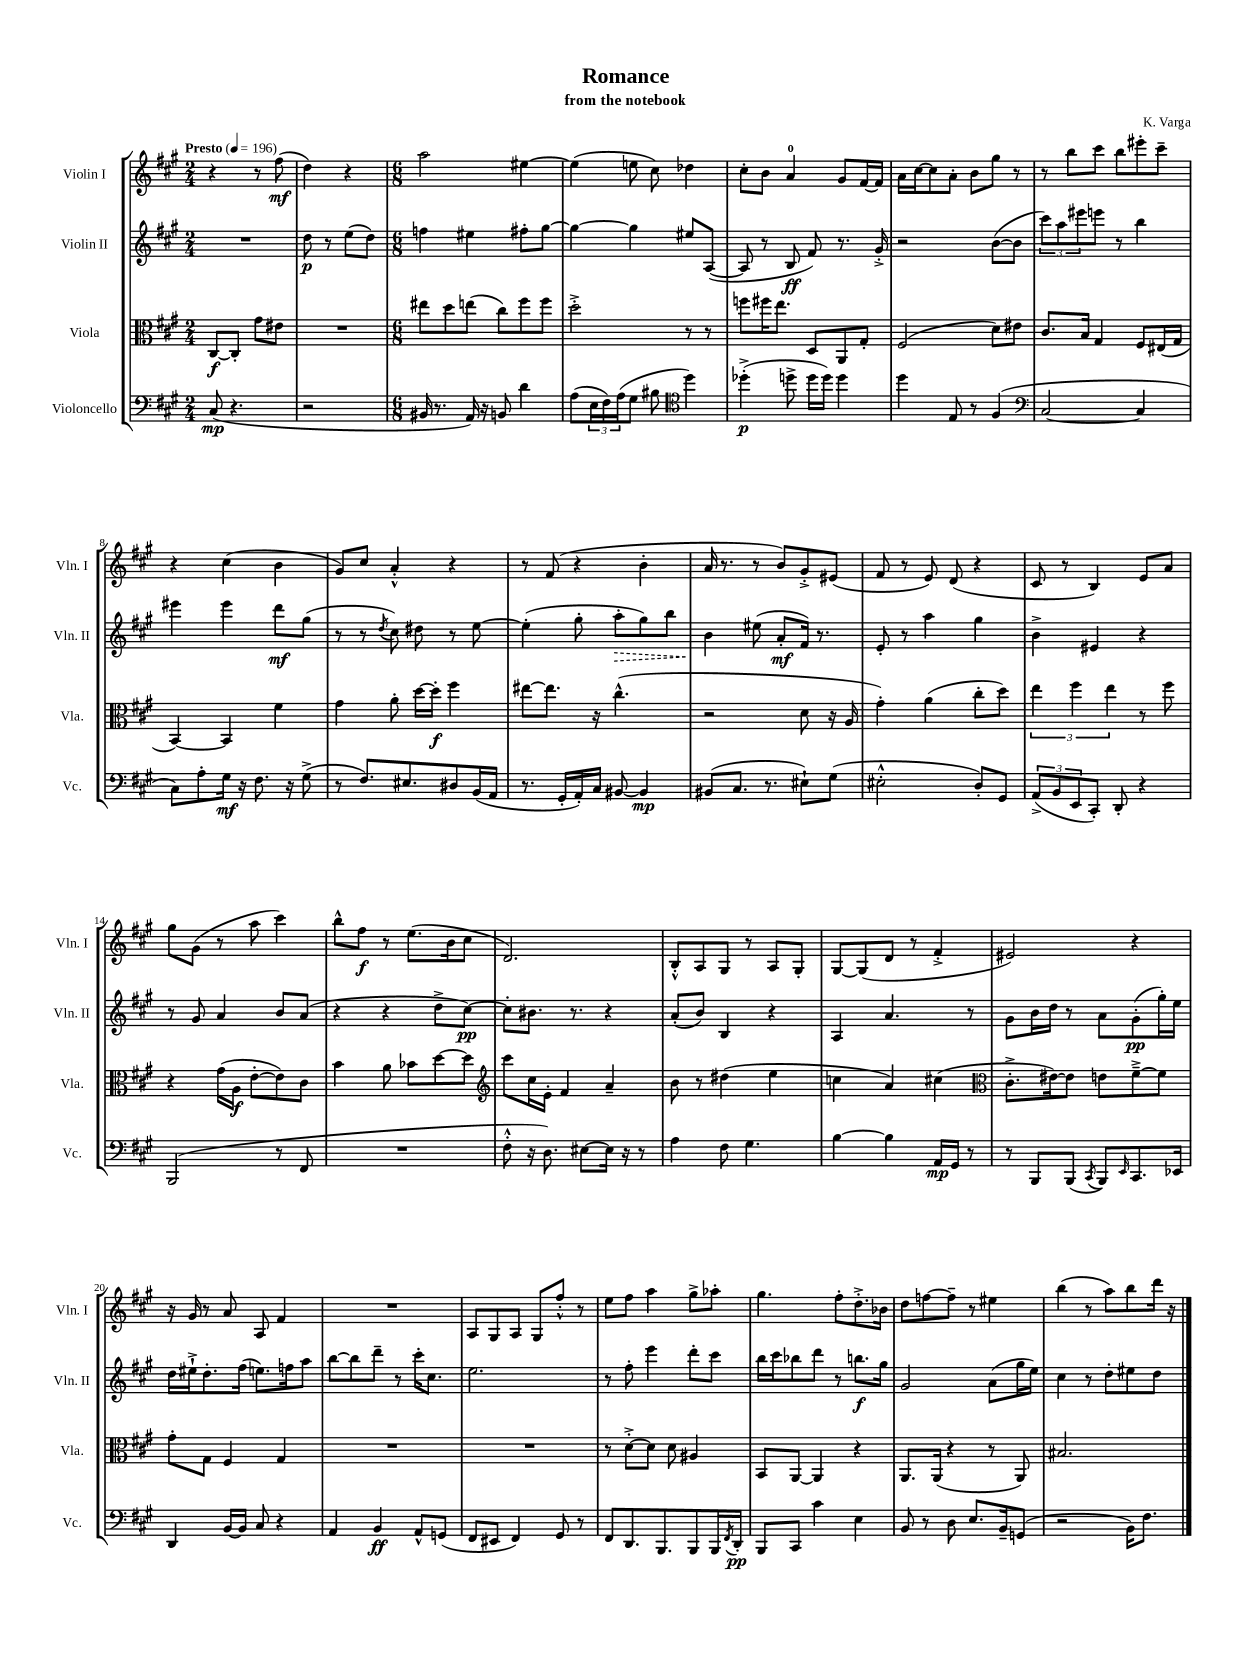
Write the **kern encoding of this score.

**kern	**kern	**kern	**kern
*staff4	*staff3	*staff2	*staff1
*clefF4	*clefC3	*clefG2	*clefG2
*k[f#c#g#]	*k[f#c#g#]	*k[f#c#g#]	*k[f#c#g#]
*M2/4	*M2/4	*M2/4	*M2/4
*MM196	*MM196	*MM196	*MM196
(8C#	[8C#	2r	4r
4.r	8C#']	.	.
.	8g#	.	8r
.	8e#	.	(8ff#
=	=	=	=
2r	2r	8dd	4dd)
.	.	8r	.
.	.	(8ee	4r
.	.	8dd)	.
=	=	=	=
*M6/8	*M6/8	*M6/8	*M6/8
16BB#	8ee#	4ff	2aa
8.r	.	.	.
.	8dd	.	.
16AA)	(8ee	4ee#	.
16r	.	.	.
8BB	8cc#)	.	.
4d	8ff#	8ff#'	[4ee#
.	8ff#	[8gg#	.
=	=	=	=
(8A	2dd'^	4gg#_	(4ee#]
24E	.	.	.
24F#)	.	.	.
(24A	.	.	.
8G#	.	4gg#]	8ee
8B#	.	.	8cc#)
*clefC4	*	*	*
4dd)	8r	8ee#	4dd-
.	8r	([8A	.
=	=	=	=
(4dd-'^	8ff	8A]	8cc#'
.	16ff#	8r	8b
.	8.ee	.	.
8dd^	.	8B	4a
16dd	8D	8f#)	.
16dd)	.	.	.
4dd	8AA	8.r	8g#
.	8G#'	.	[16f#
.	.	16g#'^	16f#]
=	=	=	=
4dd	(2F#	2r	16a
.	.	.	[16cc#
.	.	.	8cc#]
8E	.	.	8a'
8r	.	.	8b
(4F#	8d)	([8b	8gg#
.	8e#	8b]	8r
=	=	=	=
*clefF4	*	*	*
[2C#	8.c#	12ccc#)	8r
.	.	12aa	.
.	.	.	8bb
.	.	12eee#	.
.	16B	.	.
.	4G#	8eee	8ccc#
.	.	8r	8bb
4C#]	8F#	4bb	8eee#'
.	(16E#	.	8ccc#~
.	16G#	.	.
=	=	=	=
8C#)	[4BB)	4eee#	4r
8A'	.	.	.
16G#	4BB]	4eee#	(4cc#
16r	.	.	.
8.F#	.	.	.
.	4f#	8ddd	4b
16r	.	.	.
(8G#^	.	(8gg#	.
=	=	=	=
8r	4g#	8r	8g#)
8.F#)	.	8r	8cc#
.	.	8qdd	.
.	8a'	8cc#)	4a'^^
8.E#	.	.	.
.	[16dd	8dd#	.
.	16dd']	.	.
8D#	4ff#	8r	4r
(16BB	.	[8ee	.
16AA	.	.	.
=	=	=	=
8.r	[8ee#	(4ee']	8r
.	8.ee#]	.	(8f#
16GG#'	.	.	.
16AA')	.	8gg#'	4r
16C#	16r	.	.
[8BB#	(4.cc#^^	8aa'	.
4BB#]	.	8gg#)	4b'
.	.	8bb	.
=	=	=	=
(8BB#	2r	4b	16a
.	.	.	8.r
8.C#	.	.	.
.	.	(8ee#	8r
8.r	.	.	.
.	.	8a'	8b)
8E#`)	8d	16f#)	8g#'^
.	.	8.r	.
(8G#	16r	.	(8e#
.	16A	.	.
=	=	=	=
2E#'^^	4g#')	8e'	8f#
.	.	8r	8r
.	(4a	4aa	8e)
.	.	.	(8d
8D')	8cc#'	4gg#	4r
8GG#	8dd)	.	.
=	=	=	=
(12AA^	6ee	4b^	8c#
12BB	.	.	.
.	.	.	8r
12EE	6ff#	.	.
8CC#')	.	4e#	4B)
.	6ee	.	.
8DD'	.	.	.
4r	8r	4r	8e
.	8ff#	.	8a
=	=	=	=
(2BBB	4r	8r	8gg#
.	.	8g#	(8g#
.	(16g#	4a	8r
.	16A	.	.
.	[8e'	.	8aa
8r	8e])	8b	4ccc#)
8FF#	8c#	(8a	.
=	=	=	=
2.r	4b	4r	8bb^^
.	.	.	8ff#
.	8a	4r	8r
.	8b-	.	(8.ee
.	[8dd	8dd^	.
.	.	.	16b
.	8dd]	[8cc#)	8cc#
=	=	=	=
*	*clefG2	*	*
8F#'^^	8ccc#	8cc#']	2.d)
16r	16cc#	8.b#	.
8.D)	16e'	.	.
.	4f#	.	.
.	.	8.r	.
[8E#	.	.	.
16E#]	4a~	4r	.
16r	.	.	.
8r	.	.	.
=	=	=	=
4A	8b	(8a'	8B'^^
.	8r	8b)	8A
8F#	(4dd#	4B	8G#
4.G#	.	.	8r
.	4ee	4r	8A
.	.	.	8G#'
=	=	=	=
[4B	4cc	4A	[8G#
.	.	.	(8G#]
4B]	4a)	4.a	8d
.	.	.	8r
16AA	(4cc#	.	4f#'^
16GG#	.	.	.
8r	.	8r	.
=	=	=	=
*	*clefC3	*	*
8r	8.c#'^	8g#	2e#)
8BBB	.	16b	.
.	[16e#)	16dd	.
(8BBB	8e#]	8r	.
8qCC#	.	.	.
8BBB)	8e	8a	.
16qqEE	.	.	.
8.CC#	[8f#~^	(8g#'	4r
.	8f#]	16gg#')	.
16EE-	.	16ee	.
=	=	=	=
4DD	8g#'	16dd	16r
.	.	16ee#`^	16g#
.	8G#	8.dd'	8r
[16BB	4F#	.	8a
16BB]	.	(16ff#	.
8C#	.	8.ee)	8A
4r	4G#	.	4f#
.	.	16ff	.
.	.	8aa	.
=	=	=	=
4AA	2.r	[8bb	2.r
.	.	8bb]	.
4BB	.	8ddd~	.
.	.	8r	.
8AA^^	.	16ccc#'	.
.	.	8.cc#	.
(8GG	.	.	.
=	=	=	=
8FF#	2.r	2.ee	8A
8EE#	.	.	8G#
4FF#)	.	.	8A
.	.	.	8G#
8GG#	.	.	8ff#'^^
8r	.	.	8r
=	=	=	=
8FF#	8r	8r	8ee
8.DD	[8d'^	8ff#'	8ff#
.	8d]	4eee	4aa
8.BBB	.	.	.
.	8d	.	.
8BBB	4A#	8ddd'	8gg#^
16BBB	.	8ccc#	8aa-'
8qFF#	.	.	.
16DD'	.	.	.
=	=	=	=
8BBB	8BB	16bb	4.gg#
.	.	16ccc#	.
8CC#	[8AA	8bb-	.
4c#	4AA]	8ddd	.
.	.	8r	8ff#'
4E	4r	8.bb	8.dd'^
.	.	16gg#	16b-
=	=	=	=
8BB	8.AA	2g#	8dd
8r	.	.	[8ff
.	(16AA	.	.
8D	4r	.	8ff~]
8.E	.	.	8r
.	8r	(8a	4ee#
16BB~	.	.	.
(8GG	8AA)	16gg#	.
.	.	16ee)	.
=	=	=	=
2r	2.B#	4cc#	(4bb
.	.	8r	8r
.	.	8dd'	8aa)
16BB)	.	8ee#	8bb
8.F#	.	.	.
.	.	8dd	16ddd
.	.	.	16r
==	==	==	==
*-	*-	*-	*-
